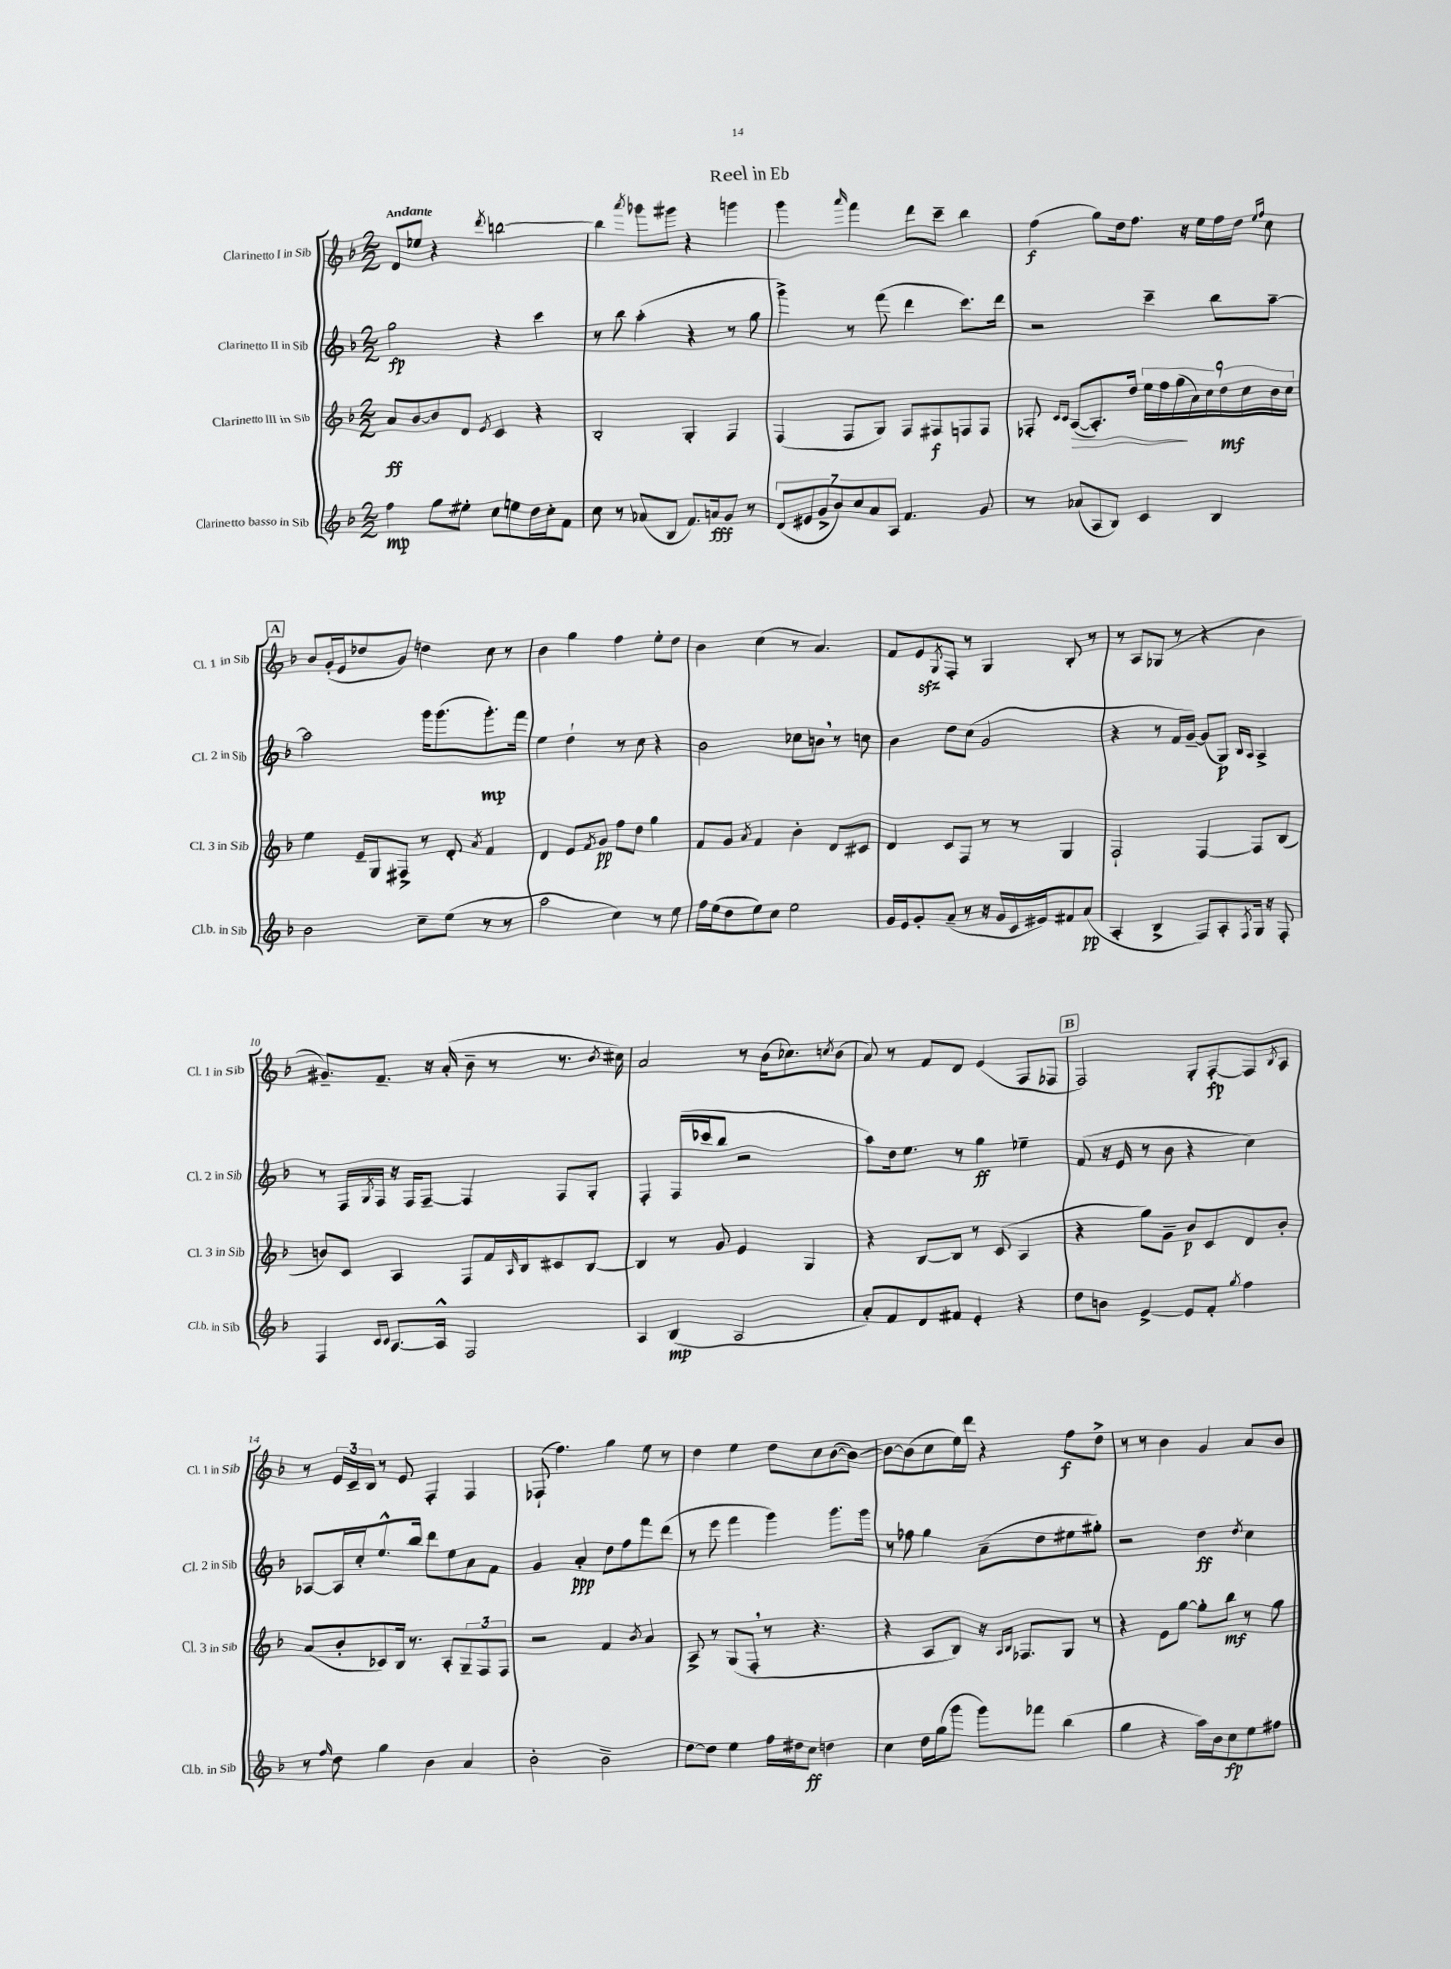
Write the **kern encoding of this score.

**kern	**kern	**kern	**kern
*staff4	*staff3	*staff2	*staff1
*clefG2	*clefG2	*clefG2	*clefG2
*k[b-]	*k[b-]	*k[b-]	*k[b-]
*M2/2	*M2/2	*M2/2	*M2/2
4ff	8a	2gg	8d
.	[8b-	.	8ee-
8gg	8b-]	.	4r
8ee#'	8d	.	.
.	8qe	.	8qddd
8cc	4c	4r	[2bb
8ee	.	.	.
16dd	4r	4ccc	.
16cc'	.	.	.
8f	.	.	.
=	=	=	=
8cc	2B-'	8r	4bb]
8r	.	8bb-	.
.	.	.	8qaaa
(8a-	.	(4aa'	8ggg-
8B-	.	.	8ggg#
8.f)	4G'	4r	4r
16a	.	.	.
8g	4F	8r	4ggg
8r	.	8gg	.
=	=	=	=
(14d	(4F	4ggg^)	4ggg
14e#	.	.	.
14g^	.	.	.
14b-)	.	.	.
.	.	.	16qqaaa
.	8F	8r	4fff
14cc	.	.	.
14a	.	.	.
.	8G)	(8fff	.
14A	.	.	.
4.f	8F	4ddd	8ddd
.	8F#	.	8ccc~
.	8F	8.ccc)	4bb-
8g	8F	.	.
.	.	16ddd	.
=	=	=	=
8r	8F-'	2r	(4ff
.	16qqc	.	.
.	16qqc	.	.
(8a-	([8A	.	.
8A	8.A'])	.	8gg)
8B-)	.	.	16dd
.	16dd	.	8.ff
4c	18ee	4ccc~	.
.	18ff	.	.
.	(18gg	.	.
.	.	.	16r
.	18a)	.	.
.	.	.	16ee
.	18cc	.	.
4B-	.	8bb-	16ff
.	18dd	.	.
.	.	.	16dd
.	18cc	.	.
.	.	.	16qqee
.	.	.	16qqff
.	.	[8aa~	8cc
.	18b-	.	.
.	18cc	.	.
=	=	=	=
2b-	4ee	2aa]	8b-
.	.	.	(16g'
.	.	.	16e
.	16e~	.	8dd-
.	16G	.	.
.	8F#^	.	8g)
8cc~	8r	16ggg	4dd
.	.	(8.ggg	.
(8ee	8d'	.	.
.	8qa	.	.
8r	4f	8.ggg')	8cc
8r	.	.	8r
.	.	16fff	.
=	=	=	=
2aa	4d	4ee	4b-
.	8e	4dd`	4gg
.	8qf	.	.
.	8g	.	.
4cc)	8ff	8r	4ff
.	8dd	8cc	.
8r	4gg	4r	8ee'
8ee	.	.	8dd
=	=	=	=
16ff	8f	2b-	4b-
(16ee	.	.	.
8dd	8g	.	.
.	8qa	.	.
8ee)	4f	.	(4cc
8cc	.	.	.
2ee	4b-'	8cc-	8r
.	.	8b	4.a)
.	8d	8r	.
.	8c#	8cc	.
=	=	=	=
16g	4d	4b-	8f
16e	.	.	.
8g'	.	.	8e
.	.	.	8qG
(8a~	8c	8dd	8F'
8r	8F	(8cc	8r
16r	8r	2g	4G
16g	.	.	.
16c	8r	.	.
16e#)	.	.	.
8f#	4G	.	8B-'
(8a	.	.	8r
=	=	=	=
4A'	2F`	4r	8r
.	.	.	8A
4B-^	.	8r	(8G-
.	.	16f	8r
.	.	[16g~)	.
8F)	[4F	(8g]	4r
8A'	.	8G)	.
.	.	16qqB-	.
8qF	.	16qqA	.
16G	8F]	4A^	4b-
16r	.	.	.
8F'	(8B-	.	.
=	=	=	=
4F	8b)	8r	8.g#~)
.	8c	16F	.
.	.	8qG	.
.	.	16F	8.f~
16qqc	.	.	.
16qqc	.	.	.
[8.A	4A	16r	.
.	.	16F	.
.	.	[8F~	16r
16A^^]	.	.	(16a'
2F	8F	4F]	8b-~
.	16f	.	8r
.	16qqA	.	.
.	16B-	.	.
.	8c#	8F	8.r
.	[8B-	8G'	.
.	.	.	8qb-
.	.	.	16cc#)
=	=	=	=
4A	4B-]	4F'	2a
(4B-	8r	(16F	.
.	.	16ccc-	.
.	8g	8bb-	.
2A	4e	2r	8r
.	.	.	(16b-
.	.	.	8.cc-)
.	4G	.	.
.	.	.	8qcc
.	.	.	(8b-
=	=	=	=
8a')	4r	8aa)	8a)
8f	.	16dd	8r
.	.	8.ee	.
8d	[8B-	.	8f
8f#	8B-]	8r	8d
4e'	8r	4gg	(4e
.	(8c	.	.
4r	4A	4ee-~	8F
.	.	.	8F-
=	=	=	=
8dd	4r	(8f	2F)
8b	.	16r	.
.	.	16e	.
[4e^	8gg)	8r	.
.	8g~	8b-	.
8e]	8b-	4r	8G'
8f'	8c	.	[8F'
8qgg	.	.	.
4ff	8d	4cc)	8F]
.	.	.	8qB-
.	8b-'	.	8A
=	=	=	=
8r	(8a	[8A-	8r
16qqff	.	.	.
8dd	8b-'	16A-]	24e
.	.	.	24c~
.	.	16cc'	.
.	.	.	24B-
4gg	8c-)	8.ee^^	8r
.	16B-	.	8e
.	8.r	16bb-	.
4b-	.	8ddd	4F'
.	8A'	8ee	.
4a	12G~	8a	4F
.	12F	.	.
.	.	8f	.
.	12F	.	.
=	=	=	=
2b-'	2r	4g	(8F-`
.	.	.	4.ff)
.	.	4a'	.
2b-~	4f	8dd	4gg
.	.	8ff	.
.	8qb-	.	.
.	4a	8fff	8ee
.	.	(8ddd	8r
=	=	=	=
[8dd	8A^	8r	4dd
8dd]	8r	8eee	.
4ee	(8G	4fff	4ee
.	8F'	.	.
16ff	8r	4ggg)	8dd
16dd#	.	.	.
8cc	4.r	.	8cc
4dd	.	8.ggg	([8b-
.	.	.	8b-_)
.	.	16ggg	.
=	=	=	=
4cc	4r	8r	8b-_
.	.	8ff-	(8b-]
16dd	8A	4gg	8cc
(16gg	.	.	.
8ggg	8B-)	.	16ee)
.	.	.	16ddd
8ggg)	16r	(8a~	4r
.	16qqA	.	.
.	16qqB-	.	.
.	8.F-	.	.
8fff-	.	8dd	.
(4bb-	8G	8ee#	8ff
.	8r	8gg#')	8dd^
=	=	=	=
4gg	4r	2r	8r
.	.	.	8r
4r	8e	.	4b-
.	[8gg	.	.
16aa)	8gg']	4dd	4g
16b-	.	.	.
8cc	8bb-	.	.
.	.	8qdd	.
8ee	8r	4cc	8a
8ff#	8gg	.	8b-
==	==	==	==
*-	*-	*-	*-
